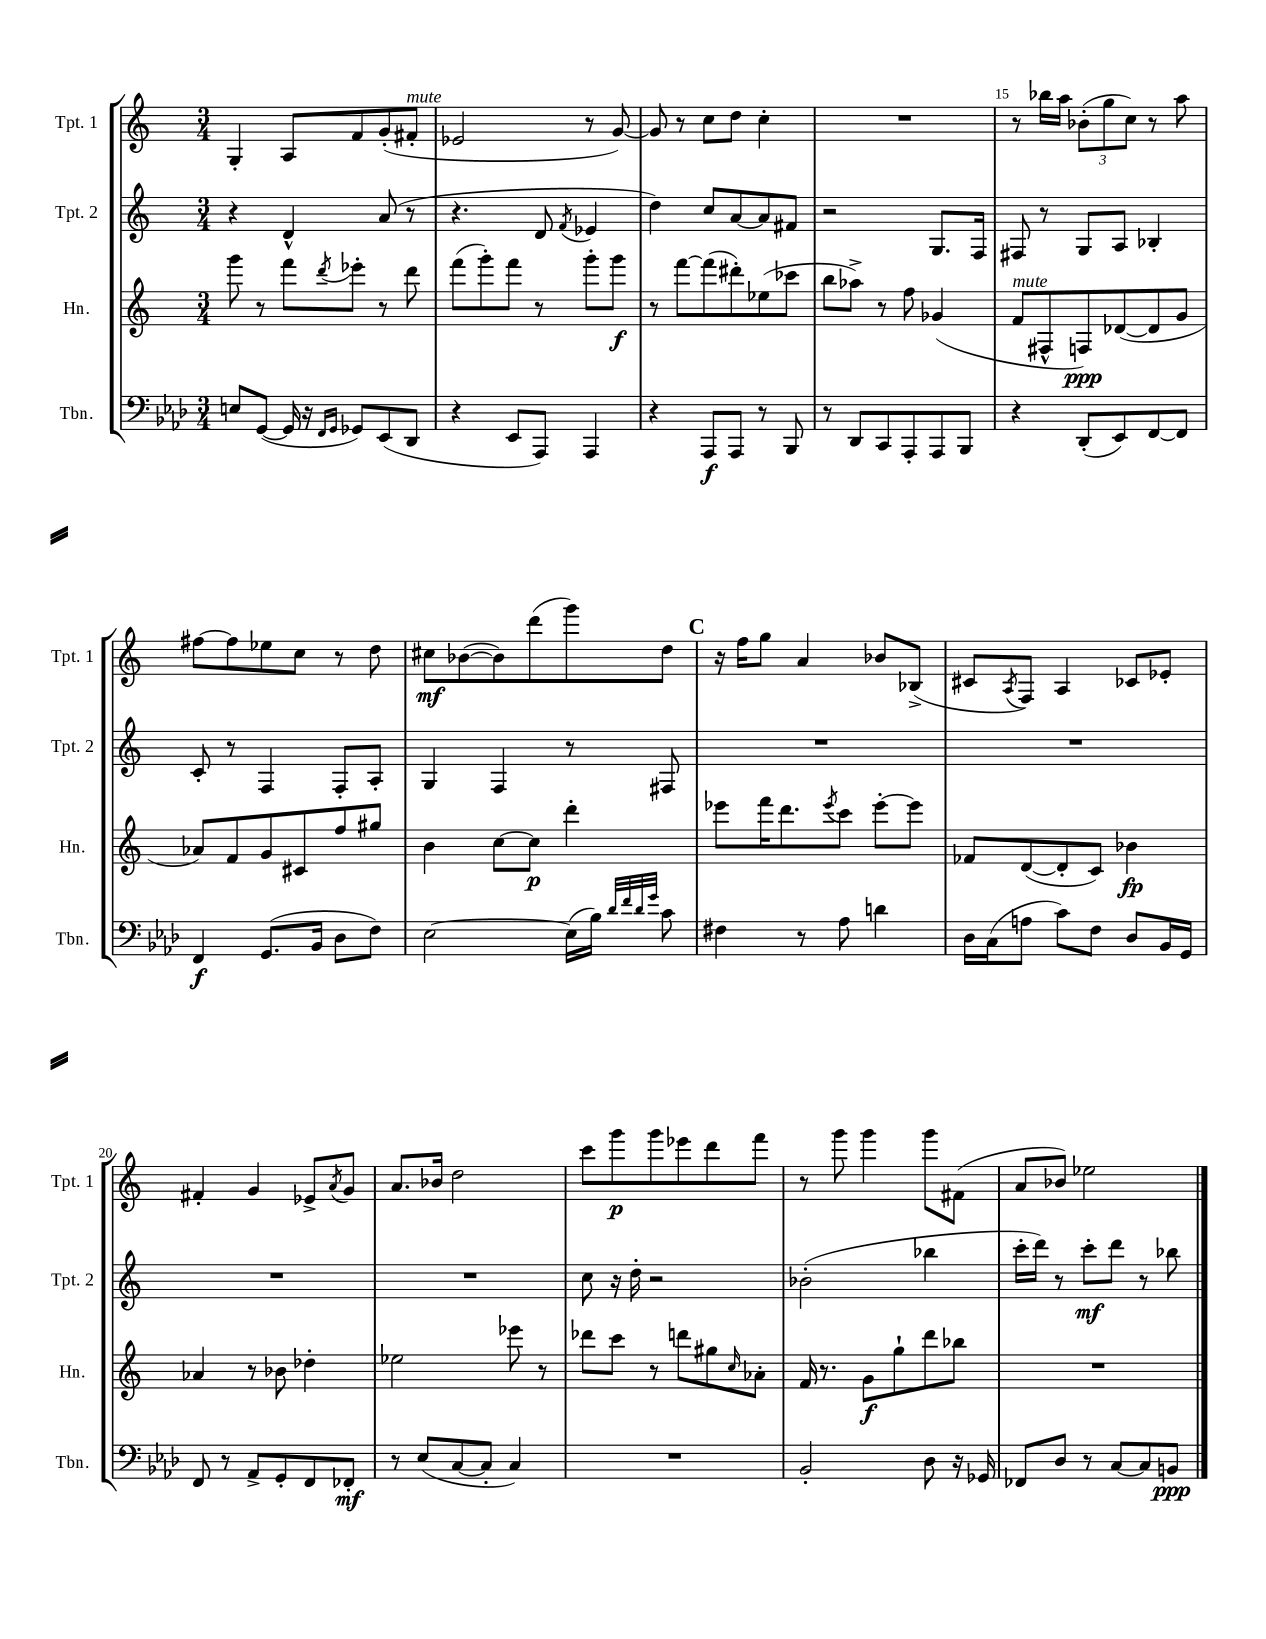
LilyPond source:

<<
\new StaffGroup <<
\new Staff = "s0" \with { instrumentName = "Tpt. 1" shortInstrumentName = "Tpt. 1" } {
    \clef treble \key c \major \numericTimeSignature \time 3/4
    g4-. a8 f'8 g'8-.( fis'8-.^\markup { \italic "mute" } |
    ees'2 r8 g'8~) |
    g'8 r8 c''8 d''8 c''4-. |
    R2. |
    r8 bes''16 a''16 \tuplet 3/2 { bes'8-.( g''8 c''8) } r8 a''8 |
    fis''8~ fis''8 ees''8 c''8 r8 d''8 |
    cis''8\mf bes'8~( bes'8) d'''8( g'''8) d''8 |
    \mark \markup { \bold "C" } r16 f''16 g''8 a'4 bes'8 bes8->( |
    cis'8 \acciaccatura { a8 } f8) a4 ces'8 ees'8-. |
    fis'4-. g'4 ees'8-> \acciaccatura { a'8 } g'8 |
    a'8. bes'16 d''2 |
    c'''8 g'''8\p g'''8 ees'''8 d'''8 f'''8 |
    r8 g'''8 g'''4 g'''8 fis'8( |
    a'8 bes'8) ees''2 \bar "|." |
}
\new Staff = "s1" \with { instrumentName = "Tpt. 2" shortInstrumentName = "Tpt. 2" } {
    \clef treble \key c \major \numericTimeSignature \time 3/4
    r4 d'4-^ a'8( r8 |
    r4. d'8 \acciaccatura { f'8 } ees'4 |
    d''4) c''8 a'8~ a'8 fis'8 |
    r2 g8. f16 |
    fis8 r8 g8 a8 bes4-. |
    c'8-. r8 f4 f8-. a8-. |
    g4 f4 r8 fis8 |
    \mark \markup { \bold "C" } R2. |
    R2. |
    R2. |
    R2. |
    c''8 r16 d''16-. r2 |
    bes'2-.( bes''4 |
    c'''16-. d'''16) r8 c'''8-.\mf d'''8 r8 bes''8 \bar "|." |
}
\new Staff = "s2" \with { instrumentName = "Hn." shortInstrumentName = "Hn." } {
    \clef treble \key c \major \numericTimeSignature \time 3/4
    g'''8 r8 f'''8 \acciaccatura { d'''8 } ees'''8-. r8 d'''8 |
    f'''8( g'''8-.) f'''8 r8 g'''8-. g'''8\f |
    r8 f'''8~ f'''8( dis'''8-.) ees''8( ces'''8 |
    b''8 aes''8->) r8 f''8 ges'4( |
    f'8^\markup { \italic "mute" } fis8-^ f8\ppp) des'8~( des'8 g'8 |
    aes'8) f'8 g'8 cis'8 f''8 gis''8 |
    b'4 c''8~ c''8\p d'''4-. |
    \mark \markup { \bold "C" } ees'''8 f'''16 d'''8. \acciaccatura { ees'''8 } c'''8 ees'''8~-. ees'''8 |
    fes'8 d'8~( d'8-. c'8) bes'4\fp |
    aes'4 r8 bes'8 des''4-. |
    ees''2 ees'''8 r8 |
    des'''8 c'''8 r8 d'''8 gis''8 \grace { c''16 } aes'8-. |
    f'16 r8. g'8\f g''8-! d'''8 bes''8 |
    R2. \bar "|." |
}
\new Staff = "s3" \with { instrumentName = "Tbn." shortInstrumentName = "Tbn." } {
    \clef bass \key aes \major \numericTimeSignature \time 3/4
    e8 g,8~( g,16 r16 \grace { f,16 g,16 } ges,8) ees,8( des,8 |
    r4 ees,8 aes,,8) aes,,4 |
    r4 aes,,8\f aes,,8 r8 bes,,8 |
    r8 des,8 c,8 aes,,8-. aes,,8 bes,,8 |
    r4 des,8-.( ees,8) f,8~ f,8 |
    f,4\f g,8.( bes,16 des8 f8) |
    ees2~ ees16( bes16) \grace { des'32 f'32 des'32 g'32 } c'8 |
    \mark \markup { \bold "C" } fis4 r8 aes8 d'4 |
    des16 c16( a8 c'8) f8 des8 bes,16 g,16 |
    f,8 r8 aes,8-> g,8-. f,8 fes,8-.\mf |
    r8 ees8( c8~ c8-. c4) |
    R2. |
    bes,2-. des8 r16 ges,16 |
    fes,8 des8 r8 c8~ c8 b,8\ppp \bar "|." |
}
>>
>>
\layout { \context { \Score currentBarNumber = #11 \override BarNumber.break-visibility = ##(#f #t #t) barNumberVisibility = #(every-nth-bar-number-visible 5) } }
